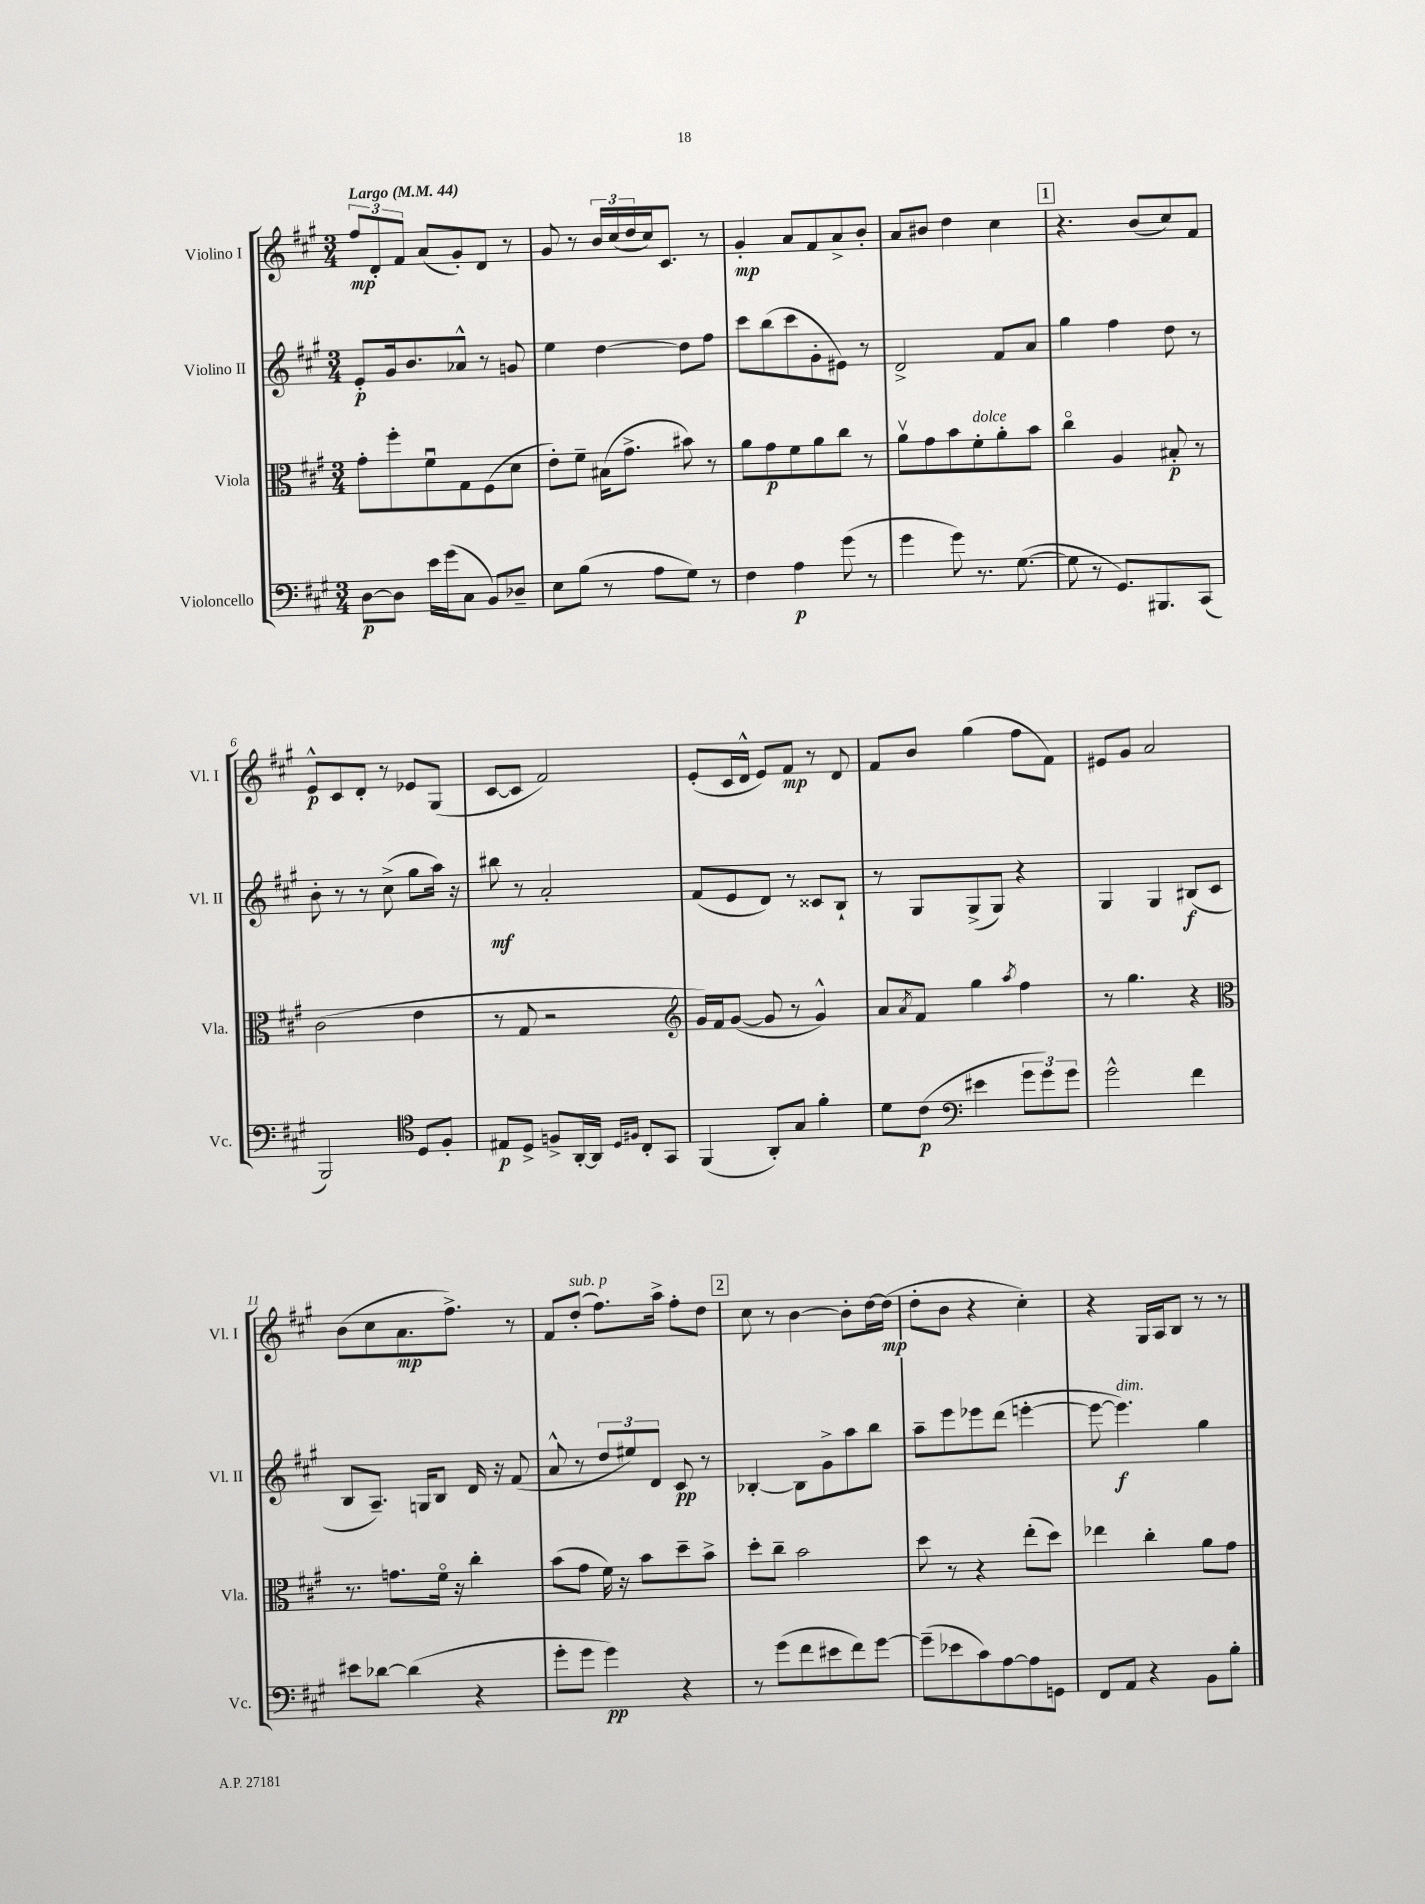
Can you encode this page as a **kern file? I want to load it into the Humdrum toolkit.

**kern	**dynam	**kern	**dynam	**kern	**dynam	**kern	**dynam
*part4	*part4	*part3	*part3	*part2	*part2	*part1	*part1
*staff4	*staff4	*staff3	*staff3	*staff2	*staff2	*staff1	*staff1
*I"Violoncello	*	*I"Viola	*	*I"Violino II	*	*I"Violino I	*
*I'Vc.	*	*I'Vla.	*	*I'Vl. II	*	*I'Vl. I	*
*clefF4	*	*clefC3	*	*clefG2	*	*clefG2	*
*k[f#c#g#]	*	*k[f#c#g#]	*	*k[f#c#g#]	*	*k[f#c#g#]	*
*M3/4	*	*M3/4	*	*M3/4	*	*M3/4	*
*MM44	*	*MM44	*	*MM44	*	*MM44	*
=1	=1	=1	=1	=1	=1	=1	=1
!	!	!	!	!	!	!LO:TX:a:B:t=Largo	!
[8D\L	p	8g#'\L	.	8e'/L	p	12ff#/L	mp
.	.	.	.	.	.	12d'/	.
8D\J]	.	8ff#'\	.	16g#/k	.	.	.
.	.	.	.	.	.	12f#/J	.
.	.	.	.	8.b/	.	.	.
16e\LL	.	8f#u\	.	.	.	(8a/L	.
(16g#\J	.	.	.	.	.	.	.
8C#\J	.	8G#\	.	8a-X^^/J	.	8g#'/)	.
8BB/L)	.	(8F#\	.	8r	.	8d/J	.
8D-X~/J	.	8d\J	.	8gn/	.	8r	.
=2	=2	=2	=2	=2	=2	=2	=2
8E\L	.	8e'\L)	.	4ee\	.	8g#/	.
(8B\J	.	8f#~\J	.	.	.	8r	.
8r	.	(16B#X\KL	.	[4dd\	.	24b/LL	.
.	.	.	.	.	.	(24cc#/	.
.	.	8.g#^\J	.	.	.	.	.
.	.	.	.	.	.	24dd/	.
8A\L	.	.	.	.	.	16cc#/J)	.
.	.	.	.	.	.	8.c#/J	.
8G#\J)	.	8b#X\)	.	8dd\L]	.	.	.
8r	.	8r	.	8ff#\J	.	8r	.
=3	=3	=3	=3	=3	=3	=3	=3
4F#\	.	8a\L	.	8ccc#\L	.	4g#'/	mp
.	.	8g#\	p	(8bb\	.	.	.
4A\	p	8f#\	.	8ccc#\	.	8a/L	.
.	.	8a\	.	8g#'\	.	8f#/	.
(8g#\	.	8cc#\J	.	8e#X\J)	.	8a^/	.
8r	.	8r	.	8r	.	8b'/J	.
=4	=4	=4	=4	=4	=4	=4	=4
4g#\	.	8av\L	.	2d^/	.	8a/L	.
.	.	8g#\	.	.	.	8b#X/J	.
8g#\)	.	8b\	.	.	.	4dd\	.
!	!	!LO:TX:a:i:t=dolce	!	!	!	!	!
8.r	.	8f#'\	.	.	.	.	.
.	.	8a'\	.	8f#/L	.	4cc#\	.
([8.G#\	.	.	.	.	.	.	.
.	.	8b\J	.	8a/J	.	.	.
!!LO:REH:place=s1:t=1
=5	=5	=5	=5	=5	=5	=5	=5
8G#\]	.	4cc#\	.	4gg#\	.	4.r	.
8r	.	.	.	.	.	.	.
8.GG#/L)	.	4A/	.	4ff#\	.	.	.
.	.	.	.	.	.	(8b/L	.
8.BBB#X/	.	.	.	.	.	.	.
.	.	8B#X'/	p	8dd\	.	8cc#/)	.
(8CC#/J	.	8r	.	8r	.	8f#/J	.
!!LO:LB:g=z
=6	=6	=6	=6	=6	=6	=6	=6
2BBB/)	.	(2c#\	.	8b'\	.	8e^^/L	p
.	.	.	.	8r	.	8c#/	.
.	.	.	.	8r	.	8d'/J	.
.	.	.	.	(8cc#^\	.	8r	.
*clefC4	*	*	*	*	*	*	*
8D/L	.	4e\	.	8gg#\L	.	8e-X/L	.
8F#'/J	.	.	.	16aa\Jk)	.	(8G#/J	.
.	.	.	.	16r	.	.	.
=7	=7	=7	=7	=7	=7	=7	=7
8E#X/L	p	8r	.	8bb#X\	mf	[8c#/L	.
8D^/J	.	8G#/	.	8r	.	8c#/J]	.
8Fn^/L	.	2r	.	2a'/	.	2f#/)	.
[16AA'/L	.	.	.	.	.	.	.
16AA/JJ]	.	.	.	.	.	.	.
16qqD/LL	.	.	.	.	.	.	.
16qqF#X/JJ	.	.	.	.	.	.	.
8C#'/L	.	.	.	.	.	.	.
8GG#/J	.	.	.	.	.	.	.
=8	=8	=8	=8	=8	=8	=8	=8
*	*	*clefG2	*	*	*	*	*
(4FF#/	.	16g#/LL)	.	(8f#/L	.	(8e'/L	.
.	.	16f#/J	.	.	.	.	.
.	.	([8g#/J	.	8e/	.	16c#/L	.
.	.	.	.	.	.	16d^^/JJ	.
8AA'/L)	.	8g#/]	.	8d/J)	.	8e/L)	.
8G#/J	.	8r	.	8r	.	8f#/J	mp
4f#'\	.	4g#^^/)	.	8c##X/L	.	8r	.
.	.	.	.	8B`/J	.	8d/	.
=9	=9	=9	=9	=9	=9	=9	=9
8d\L	.	8a/L	.	8r	.	8f#/L	.
.	.	8qa/	.	.	.	.	.
(8c#\J	p	8f#/J	.	8G#/L	.	8b/J	.
*clefF4	*	*	*	*	*	*	*
4e#X\	.	4gg#\	.	(8G#^/	.	(4gg#\	.
.	.	.	.	8G#/J)	.	.	.
.	.	8qaa/	.	.	.	.	.
12g#\L	.	4ff#\	.	4r	.	8ff#\L	.
12g#\)	.	.	.	.	.	.	.
.	.	.	.	.	.	8f#\J)	.
12g#\J	.	.	.	.	.	.	.
=10	=10	=10	=10	=10	=10	=10	=10
2g#^^\	.	8r	.	4G#/	.	8e#X/L	.
.	.	4.gg#\	.	.	.	8g#/J	.
.	.	.	.	4G#/	.	2a/	.
4f#\	.	4r	.	(8B#X/L	f	.	.
.	.	.	.	8c#/J	.	.	.
!!LO:LB:g=z
=11	=11	=11	=11	=11	=11	=11	=11
*	*	*clefC3	*	*	*	*	*
8e#X\L	.	8.r	.	8B/L	.	(8b\L	.
[8d-X\J	.	.	.	8.A~/J)	.	8cc#\	.
.	.	8.gn\L	.	.	.	.	.
(4d-\]	.	.	.	.	.	8.a\	mp
.	.	.	.	16Gn/KL	.	.	.
.	.	16f#\Jk	.	8B/J	.	.	.
.	.	16r	.	.	.	8.ff#^\J)	.
4r	.	4cc#'\	.	16d/	.	.	.
.	.	.	.	16r	.	.	.
.	.	.	.	(8f#/	.	8r	.
=12	=12	=12	=12	=12	=12	=12	=12
8g#'\L	.	(8b\L	.	8a^^/	.	8f#/L	.
!	!	!	!	!	!	!LO:TX:a:i:t=sub. p	!
8g#\J	.	8g#\J	.	8r	.	(8dd'/J	.
4g#\)	pp	16f#\)	.	12dd/L	.	8.ff#\L)	.
.	.	16r	.	.	.	.	.
.	.	.	.	12ee#X/)	.	.	.
.	.	8b\L	.	.	.	.	.
.	.	.	.	12d/J	.	.	.
.	.	.	.	.	.	16aa^\Jk	.
4r	.	8dd~\	.	8c#/	pp	8ff#'\L	.
.	.	8b^\J	.	8r	.	8dd\J	.
!!LO:REH:place=s1:t=2
=13	=13	=13	=13	=13	=13	=13	=13
8r	.	8dd'\L	.	[4B-X'/	.	8cc#\	.
(8g#\L	.	8cc#~\J	.	.	.	8r	.
8f#\	.	2b\	.	8B-\L]	.	[4b\	.
8e#X\	.	.	.	8g#^\	.	.	.
8f#\)	.	.	.	8aa\	.	8b'\L]	.
[8g#\J	.	.	.	8bb\J	.	[16dd\L	.
.	.	.	.	.	.	(16dd\JJ]	mp
=14	=14	=14	=14	=14	=14	=14	=14
(8g#~\L]	.	8dd\	.	8aa~\L	.	8dd'\L	.
8e-X\	.	8r	.	8eee\	.	8b\J	.
8c#\)	.	4r	.	8eee-X\	.	4r	.
[8A\	.	.	.	(8ddd\J	.	.	.
8A\]	.	(8ee'\L	.	[4eeen'\	.	4cc#'\)	.
8GGn\J	.	8dd\J)	.	.	.	.	.
=15	=15	=15	=15	=15	=15	=15	=15
8FF#/L	.	4ee-X\	.	8eee\_	.	4r	.
!	!	!	!	!LO:TX:a:i:t=dim.	!	!	!
8AA/J	.	.	.	4.eee\])	f	.	.
4r	.	4cc#'\	.	.	.	16G#/LL	.
.	.	.	.	.	.	16A/J	.
.	.	.	.	.	.	8B/J	.
8BB\L	.	8a\L	.	4gg#\	.	8r	.
8B'\J	.	8g#\J	.	.	.	8r	.
==	==	==	==	==	==	==	==
*-	*-	*-	*-	*-	*-	*-	*-
